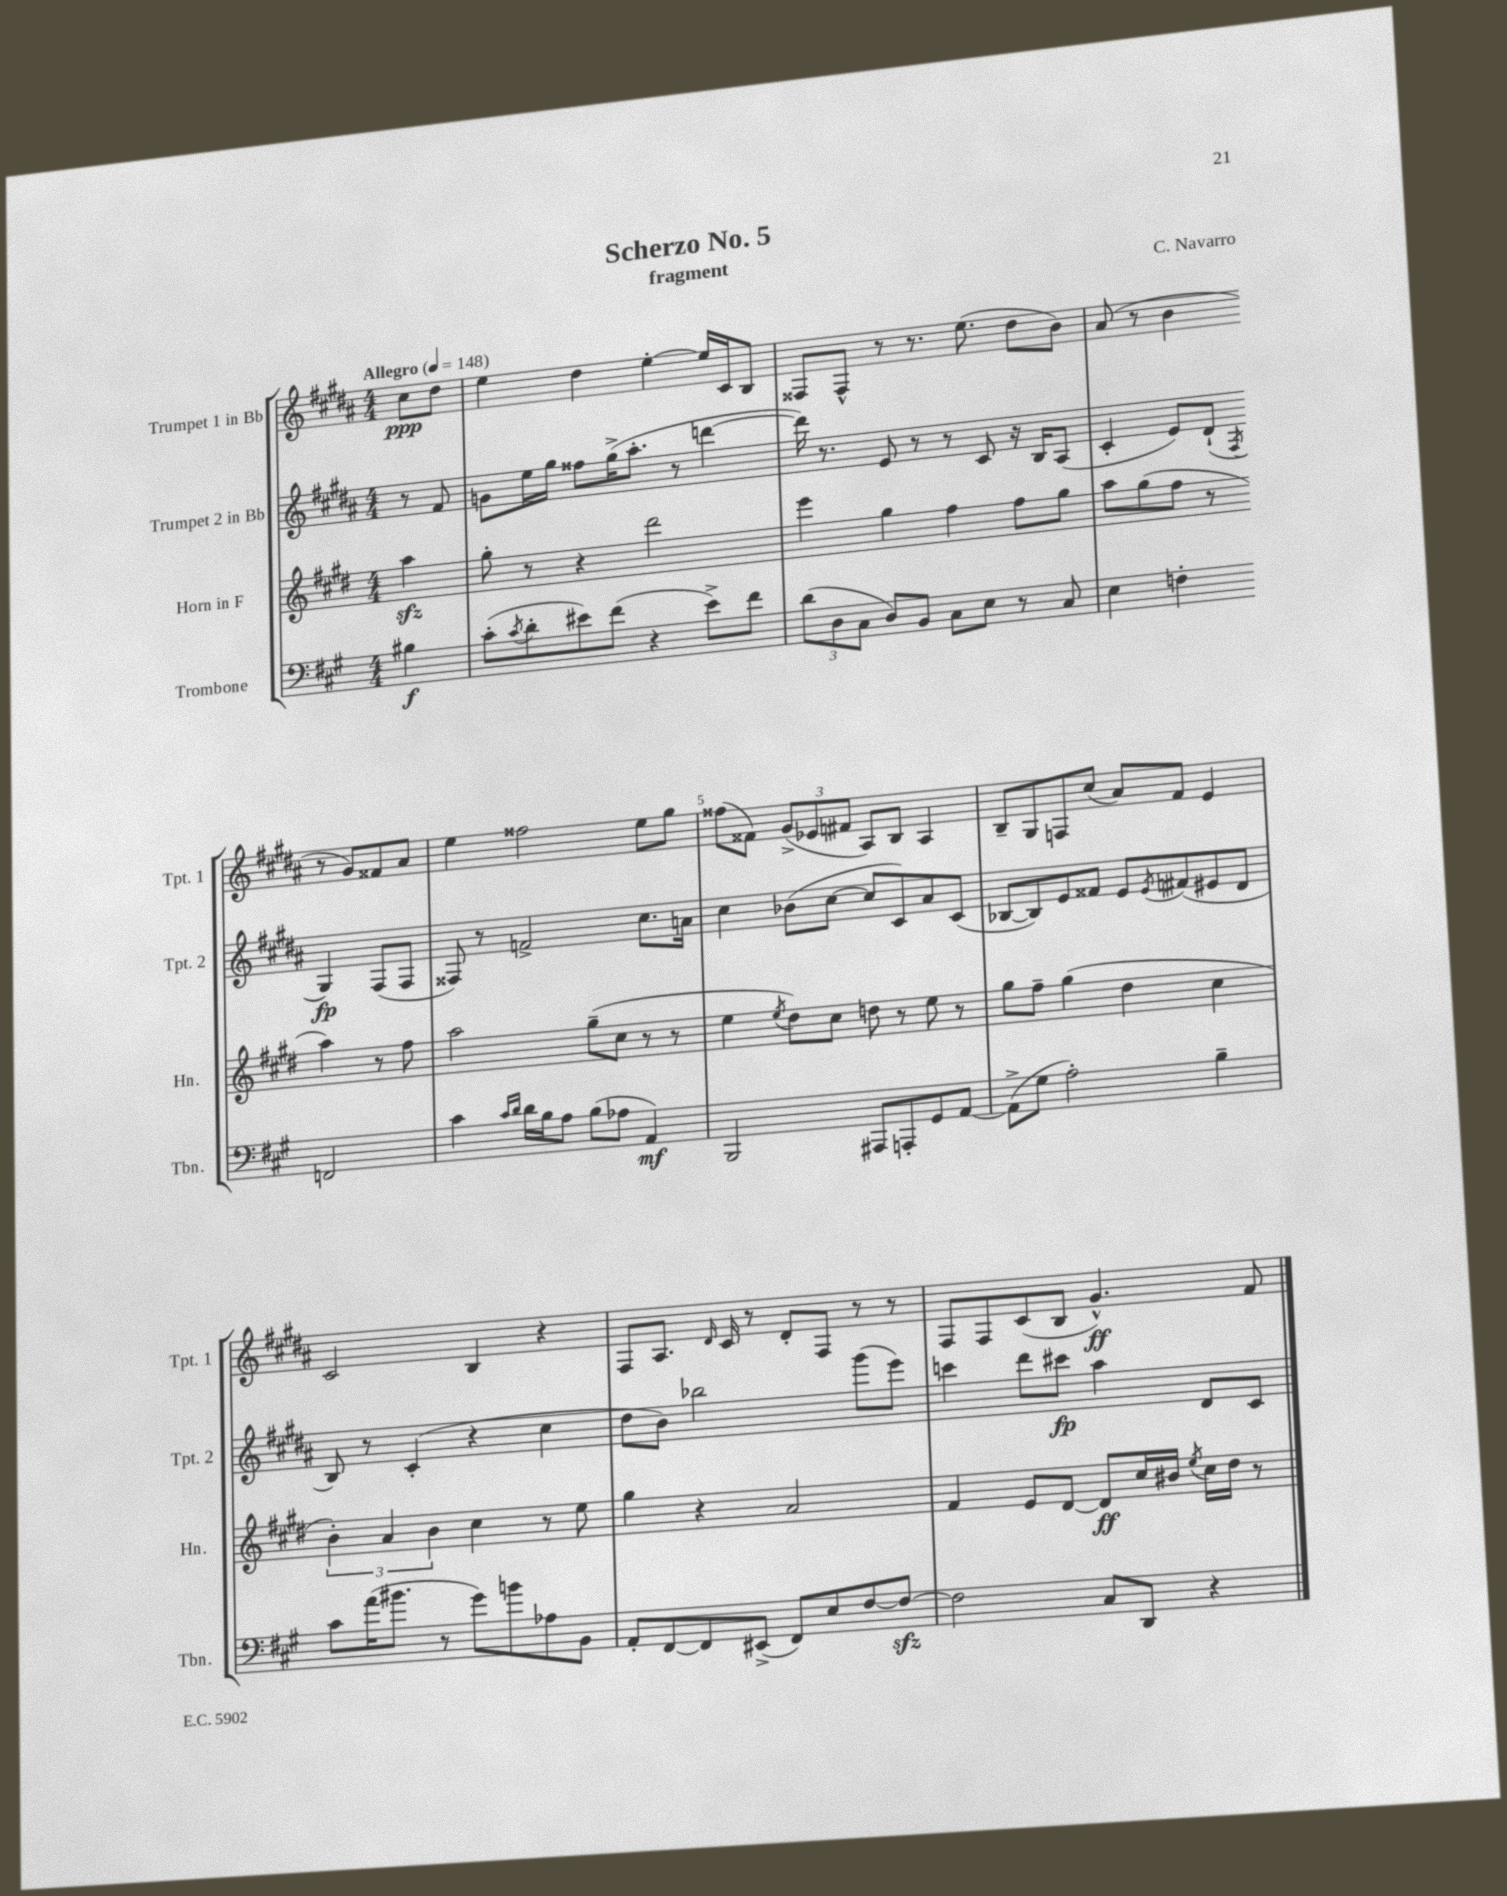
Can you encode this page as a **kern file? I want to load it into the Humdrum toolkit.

**kern	**dynam	**kern	**dynam	**kern	**dynam	**kern	**dynam
*part4	*part4	*part3	*part3	*part2	*part2	*part1	*part1
*staff4	*staff4	*staff3	*staff3	*staff2	*staff2	*staff1	*staff1
*I"Trombone	*	*I"Horn in F	*	*I"Trumpet 2 in Bb	*	*I"Trumpet 1 in Bb	*
*I'Tbn.	*	*I'Hn.	*	*I'Tpt. 2	*	*I'Tpt. 1	*
*clefF4	*	*clefG2	*	*clefG2	*	*clefG2	*
*k[f#c#g#]	*	*k[f#c#g#d#]	*	*k[f#c#g#d#a#]	*	*k[f#c#g#d#a#]	*
*M4/4	*	*M4/4	*	*M4/4	*	*M4/4	*
*MM148	*	*MM148	*	*MM148	*	*MM148	*
=	=	=	=	=	=	=	=
!	!	!	!	!	!	!LO:TX:a:B:t=Allegro	!
4B#X\	f	4aazz\	.	8r	.	8cc#\L	ppp
.	.	.	.	8f#/	.	8dd#\J	.
=1	=1	=1	=1	=1	=1	=1	=1
(8c#'\L	.	8gg#'\	.	8gn\L	.	4ee\	.
8qc#/	.	.	.	.	.	.	.
8d'\	.	8r	.	16ee\L	.	.	.
.	.	.	.	16gg#\JJ	.	.	.
8e#X\)	.	4r	.	8ff##X\L	.	4dd#\	.
(8f#\J	.	.	.	(16gg#^\K	.	.	.
.	.	.	.	8.aa#'\J	.	.	.
4r	.	2ddd#\	.	.	.	[4ee'\	.
.	.	.	.	8r	.	.	.
8e#^\L)	.	.	.	[4dddn\	.	16ee/LL]	.
.	.	.	.	.	.	16c#/J	.
8f#\J	.	.	.	.	.	8B/J	.
=2	=2	=2	=2	=2	=2	=2	=2
(12d\L	.	4eee\	.	16ddd\])	.	8F##X/L	.
.	.	.	.	8.r	.	.	.
12D\	.	.	.	.	.	.	.
.	.	.	.	.	.	8F##^^/J	.
12C#\J	.	.	.	.	.	.	.
8D/L)	.	4gg#\	.	8e/	.	8r	.
8BB/J	.	.	.	8r	.	8.r	.
8C#\L	.	4ff#\	.	8r	.	.	.
.	.	.	.	.	.	(8.ee\	.
8E\J	.	.	.	8c#/	.	.	.
8r	.	8ff#\L	.	16r	.	8dd#\L	.
.	.	.	.	16B/KL	.	.	.
8C#/	.	8gg#\J	.	(8A#/J	.	8b\J)	.
=3	=3	=3	=3	=3	=3	=3	=3
4E\	.	8aa\L	.	4c#'/	.	(8a#/	.
.	.	(8gg#\	.	.	.	8r	.
4Fn'\	.	8ff#\J	.	8e/L)	.	4b\	.
.	.	8r	.	(8d#`/J	.	.	.
.	.	.	.	8qF#/	.	.	.
2FFn/	.	4aa\)	.	4G#/)	fp	8r	.
.	.	.	.	.	.	8g#/L)	.
.	.	8r	.	(8F#/L	.	8f##X/	.
.	.	8ff#\	.	8F#/J	.	8a#/J	.
!!LO:LB:g=z
=4	=4	=4	=4	=4	=4	=4	=4
4c#\	.	2aa\	.	8F##X/)	.	4ee\	.
.	.	.	.	8r	.	.	.
16qqc#/LL	.	.	.	.	.	.	.
16qqd/JJ	.	.	.	.	.	.	.
16d\LL	.	.	.	2fn^/	.	2ff##X\	.
16B\J	.	.	.	.	.	.	.
8A\J	.	.	.	.	.	.	.
(8B\L	.	(8gg#~\L	.	.	.	.	.
8A-X\J	.	8cc#\J	.	.	.	.	.
4AA/)	mf	8r	.	8.cc#\L	.	8ee\L	.
.	.	8r	.	.	.	8gg#\J	.
.	.	.	.	16an\Jk	.	.	.
=5	=5	=5	=5	=5	=5	=5	=5
2BBB/	.	4ee\	.	4cc#\	.	(8ff##X\L	.
.	.	.	.	.	.	8f##X\J)	.
.	.	8qee/	.	.	.	.	.
.	.	8dd#\L)	.	(8b-X\L	.	(12g#^/L	.
.	.	.	.	.	.	12e-X/	.
.	.	8cc#\J	.	[8cc#\J	.	.	.
.	.	.	.	.	.	12f#X/J	.
8AAA#X/L	.	8ddn\	.	8cc#/L]	.	8A#/L)	.
8AAAn'/	.	8r	.	8c#/)	.	8B/J	.
8GG#/	.	8ee\	.	8a#/	.	4A#/	.
[8AA/J	.	8r	.	(8c#/J	.	.	.
=6	=6	=6	=6	=6	=6	=6	=6
(8AA^\L]	.	8gg#\L	.	[8B-X/L	.	8B~/L	.
8G#\J	.	8ff#~\J	.	8B-/])	.	8G#/	.
2A'\)	.	(4gg#\	.	8e/	.	8Fn/	.
.	.	.	.	8f##X/J	.	(8cc#/J	.
.	.	4dd#\	.	8e/L	.	8a#/L)	.
.	.	.	.	8qe/	.	.	.
.	.	.	.	(8f#X/	.	8f#/J	.
4B~\	.	4cc#\	.	8e#X/	.	4e/	.
.	.	.	.	8d#/J	.	.	.
!!LO:LB:g=z
=7	=7	=7	=7	=7	=7	=7	=7
8c#\L	.	6b'\)	.	8B/)	.	2c#/	.
(16a\K	.	.	.	8r	.	.	.
.	.	6a/	.	.	.	.	.
8.b#X\J	.	.	.	.	.	.	.
.	.	.	.	(4c#'/	.	.	.
.	.	6b\	.	.	.	.	.
8r	.	.	.	.	.	.	.
8g#\L)	.	4cc#\	.	4r	.	4B/	.
8bn\	.	.	.	.	.	.	.
8A-X\	.	8r	.	4cc#\	.	4r	.
8BB\J	.	8ee\	.	.	.	.	.
=8	=8	=8	=8	=8	=8	=8	=8
8AA'/L	.	4gg#\	.	8dd#\L	.	8F#/L	.
[8FF#/	.	.	.	8b\J)	.	8.A#/J	.
8FF#/]	.	4r	.	2bb-X\	.	.	.
.	.	.	.	.	.	16qqd#/	.
.	.	.	.	.	.	16c#/	.
(8EE#X^/J	.	.	.	.	.	8r	.
8FF#/L)	.	2a/	.	.	.	8d#'/L	.
8E/	.	.	.	.	.	8F#/J	.
[8F#/	.	.	.	(8ggg#\L	.	8r	.
8F#zz/J_	.	.	.	8eee\J)	.	8r	.
=9	=9	=9	=9	=9	=9	=9	=9
2F#\]	.	4f#/	.	4cccn\	.	8F#/L	.
.	.	.	.	.	.	8F#/	.
.	.	8e/L	.	8ddd#\L	.	(8c#/	.
.	.	[8d#/J	.	8ccc#X\J	fp	8B/J	.
8C#/L	.	8d#/L]	ff	4aa#\	.	4.g#^^/)	ff
8DD/J	.	16cc#/L	.	.	.	.	.
.	.	16b#X/JJ	.	.	.	.	.
.	.	8qee/	.	.	.	.	.
4r	.	16cc#\LL	.	8d#/L	.	.	.
.	.	16dd#\JJ	.	.	.	.	.
.	.	8r	.	8c#/J	.	8f#/	.
==	==	==	==	==	==	==	==
*-	*-	*-	*-	*-	*-	*-	*-
